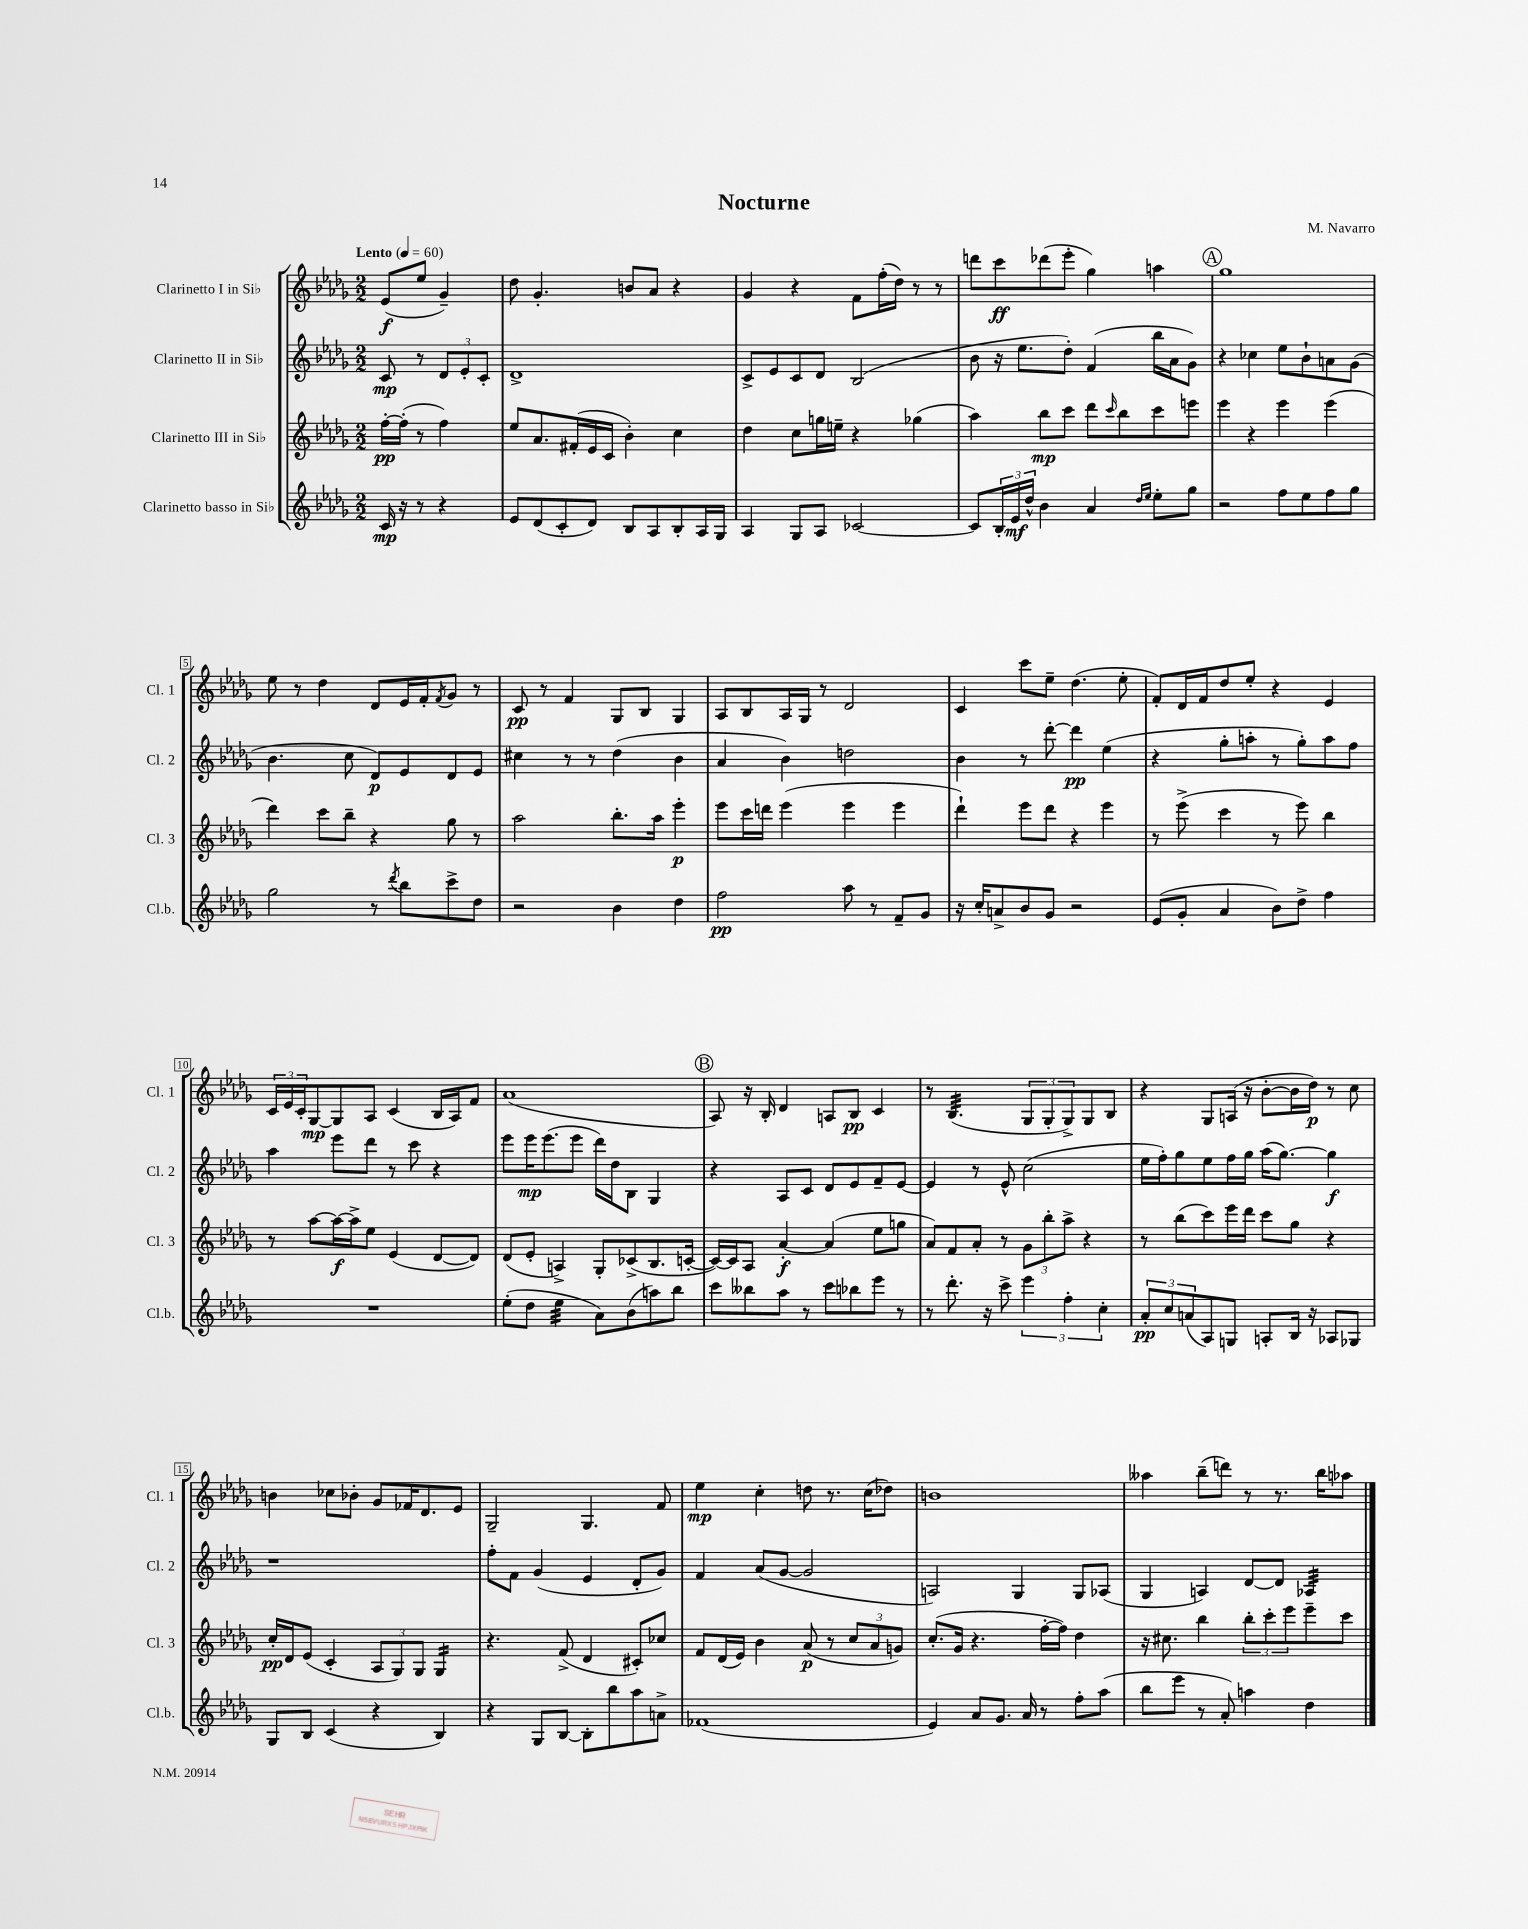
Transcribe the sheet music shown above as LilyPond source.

\header { title = "Nocturne" composer = "M. Navarro" }
<<
\new StaffGroup <<
\new Staff = "s0" \with { instrumentName = "Clarinetto I in Sib" shortInstrumentName = "Cl. 1" } {
    \clef treble \key des \major \numericTimeSignature \time 2/2 \partial 2 \tempo "Lento" 4 = 60
    ees'8\f( ees''8 ges'4--) |
    des''8 ges'4.-. b'8 aes'8 r4 |
    ges'4 r4 f'8 f''16-.( des''16) r8 r8 |
    d'''8 c'''8\ff des'''8( ees'''8-. ges''4) a''4 |
    \mark \markup { \circle "A" } ges''1 |
    ees''8 r8 des''4 des'8 ees'16 f'16-. \acciaccatura { f'8 } ges'8 r8 |
    c'8\pp r8 f'4 ges8 bes8 ges4 |
    aes8 bes8 aes16 ges16 r8 des'2 |
    c'4 c'''8 ees''8-- des''4.( ees''8-. |
    f'8-.) des'16 f'16 des''8 ees''8-. r4 ees'4 |
    \tuplet 3/2 { c'16 ees'16 c'16-. } ges8~\mp ges8 aes8 c'4( bes16 aes16) f'8 |
    aes'1( |
    \mark \markup { \circle "B" } aes8) r16 bes16-. des'4 a8 bes8\pp c'4 |
    r8 bes4.:32( \tuplet 3/2 { ges8 ges8-. ges8->) } ges8 bes8 |
    r4 ges8 a16( r16 bes'8~-. bes'16 des''16\p) r8 c''8 |
    b'4 ces''8 bes'8-. ges'8 fes'16 des'8. ees'8 |
    ges2-- ges4. f'8 |
    ees''4\mp c''4-. d''8 r8. c''16( des''8) |
    b'1 |
    aeses''4 bes''8--( d'''8) r8 r8. bes''16 aes''8 \bar "|." |
}
\new Staff = "s1" \with { instrumentName = "Clarinetto II in Sib" shortInstrumentName = "Cl. 2" } {
    \clef treble \key des \major \numericTimeSignature \time 2/2 \partial 2
    c'8\mp r8 \tuplet 3/2 { des'8 ees'8-. c'8-. } |
    des'1-> |
    c'8-> ees'8 c'8 des'8 bes2( |
    bes'8 r16 ees''8. des''8-.) f'4( bes''16 aes'16 ges'8) |
    \mark \markup { \circle "A" } r4 ces''4 ees''8 bes'8-! a'8 ges'8( |
    bes'4. c''8 des'8\p) ees'8 des'8 ees'8 |
    cis''4 r8 r8 des''4( bes'4 |
    aes'4 bes'4) d''2 |
    bes'4 r8 des'''8~-. des'''4\pp ees''4( |
    r4 ges''8-. a''8-. r8 ges''8-.) a''8 f''8 |
    aes''4 ees'''8 des'''8 r8 c'''8 r4 |
    ees'''8 ees'''16\mp ees'''8.( ees'''8 des'''16) des''16 bes8 ges4 |
    \mark \markup { \circle "B" } r4 aes8 c'8 des'8 ees'8 f'8-- ees'8~ |
    ees'4 r8 ees'8-^ c''2( |
    ees''16 f''16-.) ges''8 ees''8 f''16 ges''16 aes''16( ges''8.~) ges''4\f |
    r1 |
    f''8-. f'8 ges'4( ees'4 des'8-. ges'8) |
    f'4 aes'8( ges'8~ ges'2 |
    a2) ges4 ges8 aes8( |
    ges4 a4) des'8~ des'8 aes4:32 \bar "|." |
}
\new Staff = "s2" \with { instrumentName = "Clarinetto III in Sib" shortInstrumentName = "Cl. 3" } {
    \clef treble \key des \major \numericTimeSignature \time 2/2 \partial 2
    f''16~-.\pp f''16-.( r8 f''4) |
    ees''8 aes'8. fis'16-.( ees'16 c'16 bes'4-.) c''4 |
    des''4 c''8 g''16 e''16-- r4 ges''4( |
    aes''4) bes''8\mp c'''8 des'''8 \grace { c'''16 } bes''8 c'''8 e'''8 |
    \mark \markup { \circle "A" } ees'''4 r4 ees'''4 ees'''4( |
    des'''4) c'''8 bes''8-- r4 ges''8 r8 |
    aes''2 bes''8.-. aes''16 ees'''4-.\p |
    ees'''8 c'''16 d'''16 ees'''4( ees'''4 ees'''4 |
    des'''4-!) ees'''8 des'''8 r4 ees'''4 |
    r8 ees'''8->( c'''4 r8 ees'''8) bes''4 |
    r8 aes''8~ aes''16~\f aes''16-> ees''8 ees'4( des'8~ des'8) |
    des'8( ees'8-. a4->) ges8-. ces'8->( bes8. c'16~-. |
    \mark \markup { \circle "B" } c'16~) c'16 aes8 aes'4~-.\f aes'4( ees''8 g''8 |
    aes'8) f'8 aes'8-. r8 \tuplet 3/2 { ges'8 bes''8-. aes''8-> } r4 |
    r8 bes''8( c'''8) ees'''16 des'''16 c'''8 ges''8 r4 |
    c''16-.\pp des'16 ees'8( c'4-. \tuplet 3/2 { aes8 ges8) ges8 } ges4:16 |
    r4. f'8->( des'4 cis'8-.) ces''8 |
    f'8 des'16( ees'16) bes'4 aes'8\p( r8 \tuplet 3/2 { c''8 aes'8 g'8) } |
    c''8.-.( ges'16 r4. f''16~-. f''16) des''4 |
    r16 cis''8. bes''4 \tuplet 3/2 { bes''8-. c'''8-. ees'''8 } ees'''8-- c'''8 \bar "|." |
}
\new Staff = "s3" \with { instrumentName = "Clarinetto basso in Sib" shortInstrumentName = "Cl.b." } {
    \clef treble \key des \major \numericTimeSignature \time 2/2 \partial 2
    c'16\mp r16 r8 r4 |
    ees'8 des'8( c'8-. des'8) bes8 aes8 bes8-. aes16 ges16 |
    aes4 ges8 aes8 ces'2~ |
    ces'8 \tuplet 3/2 { bes16-. ees'16\mf des''16-^ } bes'4 aes'4 \grace { des''16 ees''16 } ees''8-. ges''8 |
    \mark \markup { \circle "A" } r2 f''8 ees''8 f''8 ges''8 |
    ges''2 r8 \acciaccatura { des'''8 } bes''8 c'''8-> des''8 |
    r2 bes'4 des''4 |
    f''2\pp aes''8 r8 f'8-- ges'8 |
    r16 c''16-. a'8-> bes'8 ges'8 r2 |
    ees'8( ges'8-. aes'4 bes'8) des''8-> f''4 |
    R1 |
    ees''8-.( des''8 ees''4:32 aes'8) bes'8( a''8) bes''8 |
    \mark \markup { \circle "B" } c'''8 beses''8 aes''8 r8 c'''8 bes''8 ees'''8 r8 |
    r8 des'''8.-. r16 c'''8-> \tuplet 3/2 { ees'''4 f''4-. c''4-. } |
    \tuplet 3/2 { aes'8-.\pp c''8 a'8( } aes8) g8 a8-. bes16 r16 aes8 ges8 |
    ges8 bes8 c'4( r4 bes4) |
    r4 ges8 bes8~ bes8-. bes''8 aes''8 a'8-> |
    fes'1( |
    ees'4) aes'8 ges'8. aes'16 r8 f''8-. aes''8( |
    bes''8 ees'''8 r8 aes'8-.) a''4 des''4 \bar "|." |
}
>>
>>
\layout { \context { \Score \override BarNumber.stencil = #(make-stencil-boxer 0.1 0.3 ly:text-interface::print) } }
